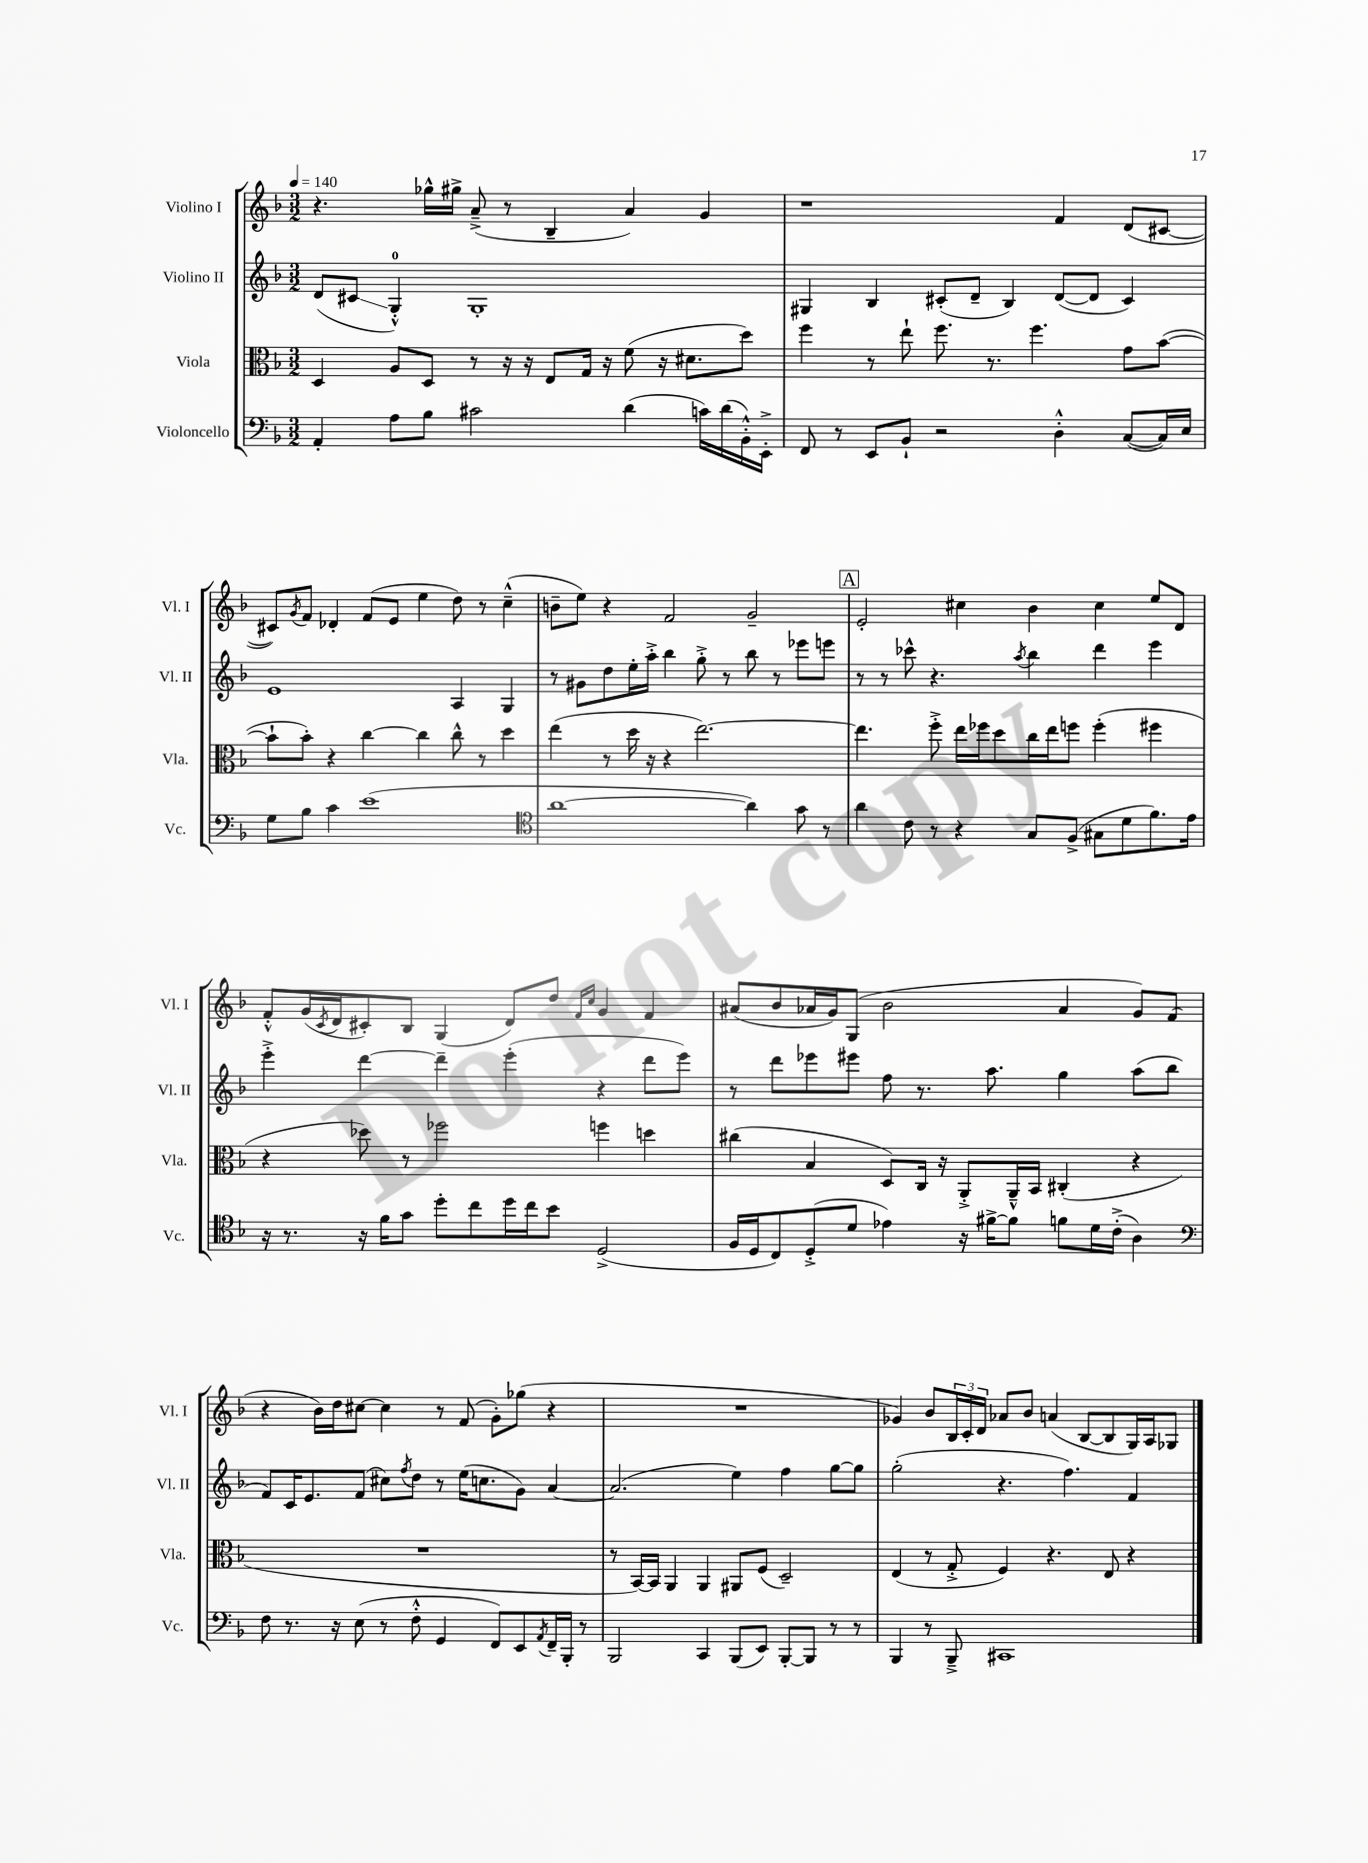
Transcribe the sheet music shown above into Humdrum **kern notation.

**kern	**kern	**kern	**kern
*staff4	*staff3	*staff2	*staff1
*clefF4	*clefC3	*clefG2	*clefG2
*k[b-]	*k[b-]	*k[b-]	*k[b-]
*M3/2	*M3/2	*M3/2	*M3/2
*MM140	*MM140	*MM140	*MM140
4AA'	4D	(8d	4.r
.	.	8c#	.
8A	8A	4G'^^)	.
8B-	8D	.	16gg-^^
.	.	.	16gg#^
2c#	8r	1G'	(8a~^
.	16r	.	8r
.	16r	.	.
.	8E	.	4B-~
.	16G	.	.
.	16r	.	.
(4d	(8f	.	4a)
.	16r	.	.
.	8.d#	.	.
16c)	.	.	4g
(16d	.	.	.
16BB-'^^)	8dd)	.	.
16EE'^	.	.	.
=	=	=	=
8FF	4ff	4G#	1r
8r	.	.	.
8EE	8r	4B-	.
8BB-`	8ee`	.	.
2r	8.ff	(8c#'	.
.	.	8d~	.
.	8.r	.	.
.	.	4B-)	.
.	4.ff	.	.
4D'^^	.	([8d	4f
.	.	8d]	.
([8C	8g	4c#)	(8d
16C])	([8b-	.	[8c#
16E	.	.	.
=	=	=	=
8G	8b-`]	1e	8c#])
.	.	.	8qg
8B-	8b-')	.	8f
4c	4r	.	4d-'
(1e	[4cc	.	(8f
.	.	.	8e
.	4cc]	.	4ee
.	8cc^^	4A	8dd)
.	8r	.	8r
.	4dd	4G	(4cc~^^
=	=	=	=
*clefC4	*	*	*
[1a	(4ee	8r	8b~
.	.	8g#	8ee)
.	8r	8dd	4r
.	16dd	16ee'	.
.	16r	16aa'^	.
.	4r	4bb-	2f
.	[2.ee)	8gg'^	.
.	.	8r	.
4a])	.	8bb-	2g~
.	.	8r	.
8g	.	8eee-	.
8r	.	8eee	.
=	=	=	=
4a	4.ee]	8r	2e'
.	.	8r	.
8c	.	8ccc-^^	.
8r	8ff'^	4.r	.
4r	16ee	.	4cc#
.	16ff-	.	.
.	8dd	.	.
.	.	8qaa	.
8G	16cc	4bb-	4b-
.	16ee	.	.
(8F^	8ff	.	.
8G#	(4ff'	4ddd	4cc#
8d	.	.	.
8.f)	4ff#	4eee	8ee
.	.	.	8d
16e	.	.	.
=	=	=	=
16r	4r	4eee'^	8f'^^
8.r	.	.	.
.	.	.	(16g
.	.	.	8qc
.	.	.	16d
16r	8dd-)	[4ddd	8c#')
16f	.	.	.
8g	8r	.	8B-
8dd'	2ff-	4ddd~]	(4G
8cc	.	.	.
16dd	.	(4eee'	8d)
16cc	.	.	.
8b-	.	.	8dd
.	.	.	16qqf
.	.	.	16qqcc
(2D^	4ff	4r	4g
.	4dd	8ddd	4f
.	.	8eee)	.
=	=	=	=
16F	(4cc#	8r	(8a#
16D	.	.	.
8C)	.	8ddd	8b-
(8D'^	4B-	8eee-	16a-
.	.	.	16g)
8d	.	8eee#	(8G
4e-)	8D)	8ff	2b-
.	16C	8.r	.
.	16r	.	.
16r	8AA'^	.	.
[16f#^	.	8.aa	.
8f#]	16AA~^^	.	.
.	16BB-	.	.
8f	(4C#'	4gg	4a-
16d	.	.	.
(16c'^	.	.	.
4A)	4r	(8aa	8g)
.	.	8bb-	(8f
=	=	=	=
*clefF4	*	*	*
8F	1.r	8f)	4r
8.r	.	16c	.
.	.	8.e	.
.	.	.	16b-)
16r	.	.	16dd
(8E	.	(8f	[8cc#
8r	.	8cc#)	4cc#]
.	.	8qff	.
8F'^^	.	8dd	.
4GG	.	8r	8r
.	.	(16ee	(8f
.	.	8.cc	.
8FF)	.	.	8g')
8EE	.	8g)	(8gg-
8qAA	.	.	.
16FF~	.	[4a	4r
16BBB-'	.	.	.
8r	.	.	.
=	=	=	=
2BBB-	8r	(2.a]	1.r
.	[16BB-)	.	.
.	16BB-]	.	.
.	4AA	.	.
4CC	4AA	.	.
(8BBB-	8AA#	4ee)	.
8EE)	(8F	.	.
[8BBB-'	2D~)	4ff	.
8BBB-]	.	.	.
8r	.	[8gg	.
8r	.	8gg]	.
=	=	=	=
4BBB-	(4E	(2gg'	4g-)
8r	8r	.	8b-
8BBB-~^	8G'^	.	24B-
.	.	.	24c'
.	.	.	24d
1CC#	4F)	4.r	8a-
.	.	.	8b-
.	4.r	.	(4a
.	.	4.ff)	.
.	.	.	[8B-
.	8E	.	8B-]
.	4r	4f	16G)
.	.	.	16A
.	.	.	8G-
==	==	==	==
*-	*-	*-	*-
